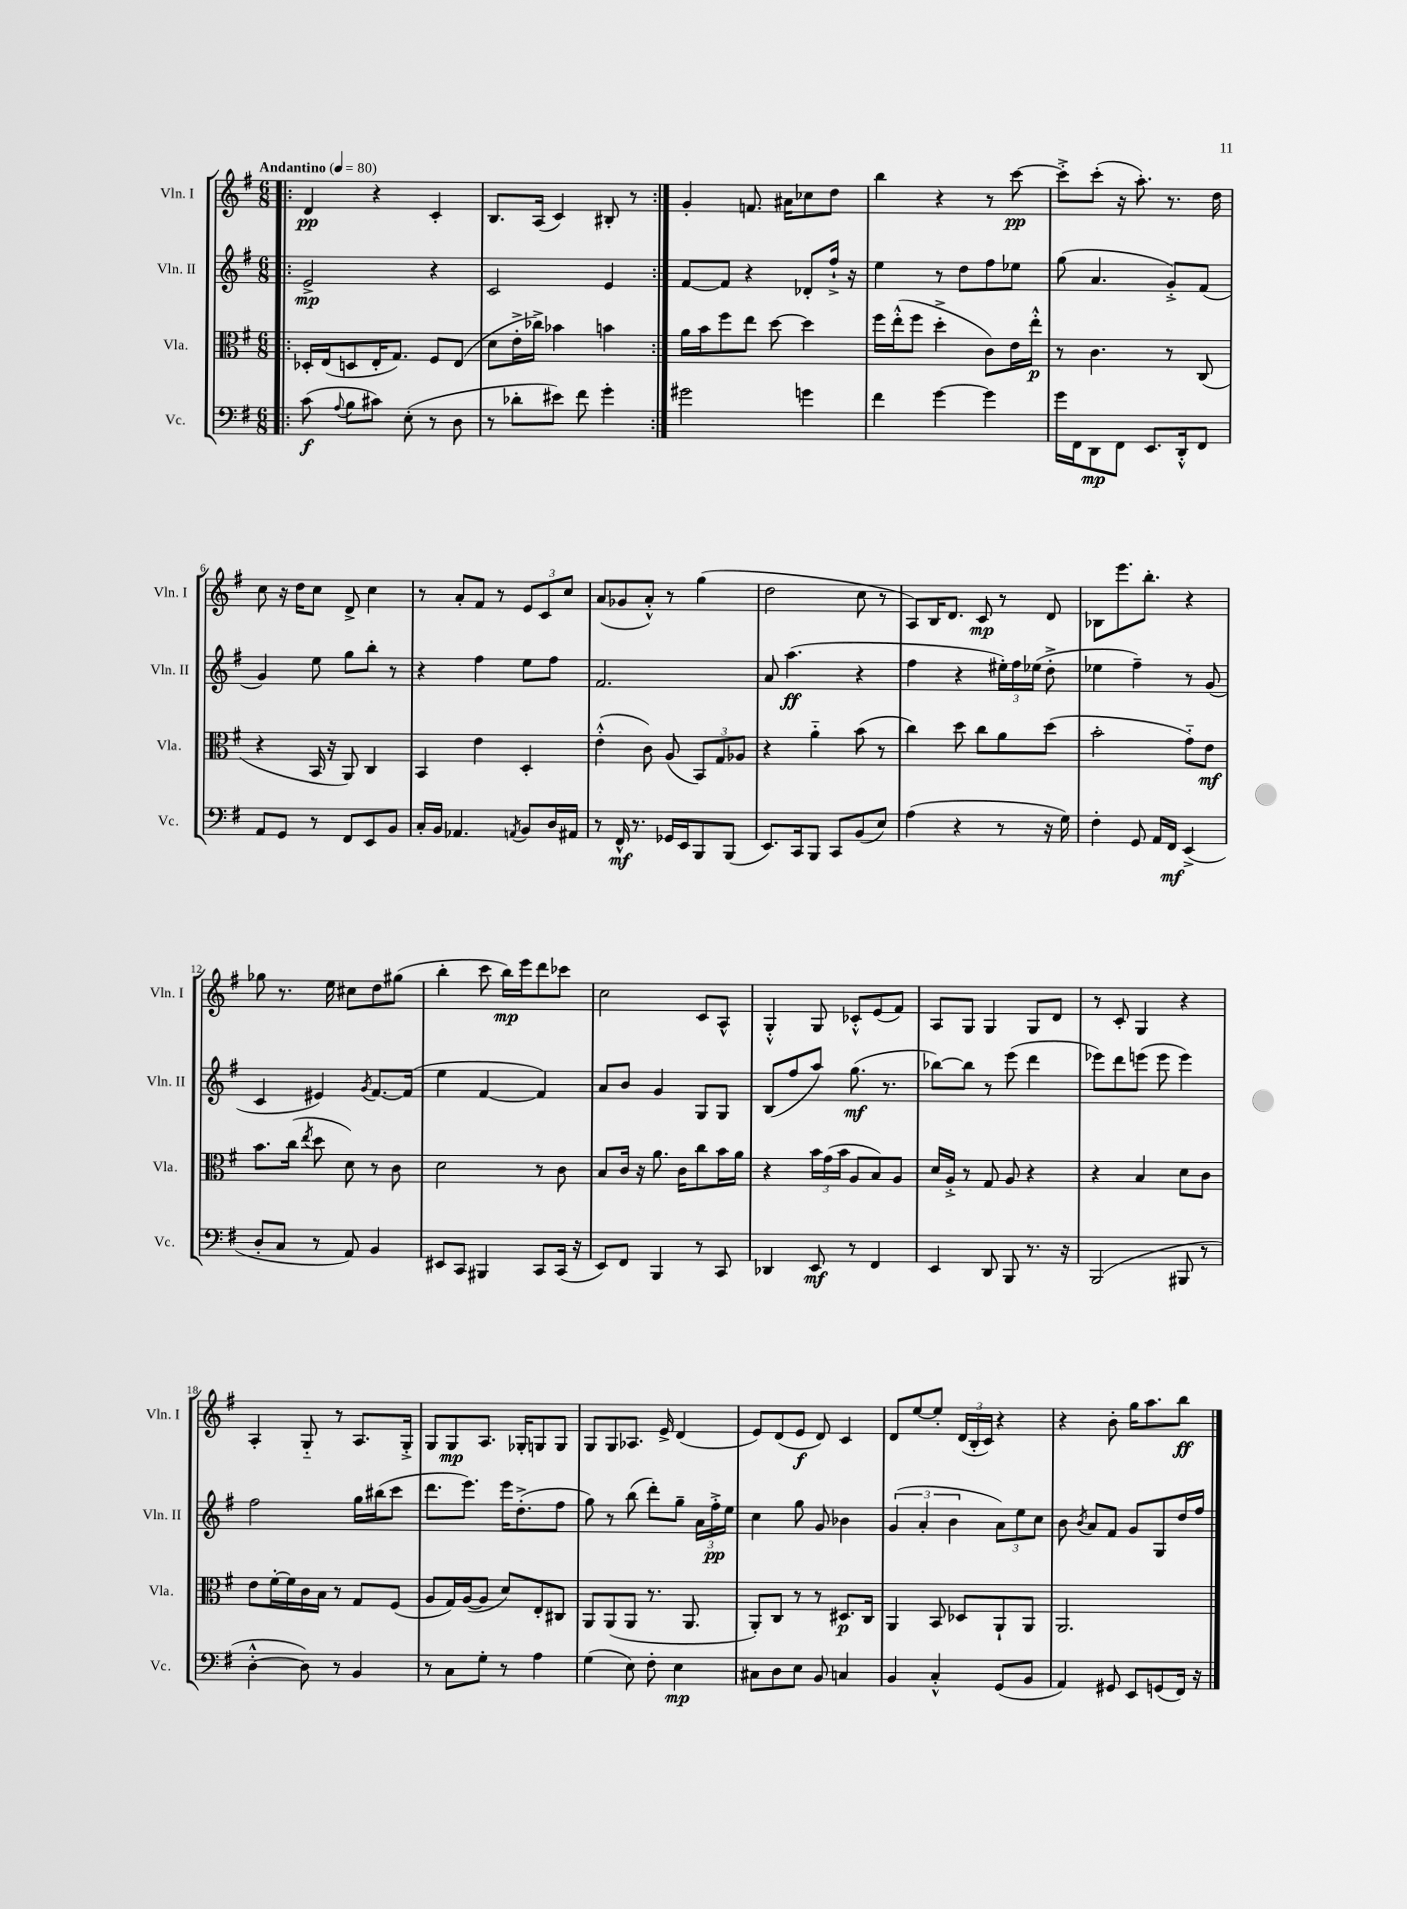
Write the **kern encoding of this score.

**kern	**kern	**kern	**kern
*staff4	*staff3	*staff2	*staff1
*clefF4	*clefC3	*clefG2	*clefG2
*k[f#]	*k[f#]	*k[f#]	*k[f#]
*M6/8	*M6/8	*M6/8	*M6/8
*MM80	*MM80	*MM80	*MM80
=!|:	=!|:	=!|:	=!|:
(8c	16D-'	2e^	4d
.	(16E	.	.
8qqA	.	.	.
8B	8D	.	.
8c#)	16E'	.	4r
.	8.G)	.	.
(8E'	.	.	.
8r	8F#	4r	4c'
8D	(8E	.	.
=	=	=	=
8r	8d	2c	8.B
8d-'	16e'^	.	.
.	16cc-^)	.	(16A
8e#)	4b-	.	4c)
8f#	.	.	.
4g'	4b	4e	8B#'
.	.	.	8r
=:|!	=:|!	=:|!	=:|!
2g#	16a	[8f#	4g'
.	16b	.	.
.	8ff#	8f#]	.
.	8ee	4r	8.f
.	[8dd	.	.
.	.	.	16a#
4g	4dd]	8d-'	8cc-
.	.	16ff#`^	8dd
.	.	16r	.
=	=	=	=
4f#	16ff#	4ee	4bb
.	(16ee'^^	.	.
.	8ff#	.	.
[4g	4dd'^	8r	4r
.	.	8dd	.
4g]	8c)	8ff#	8r
.	16e	8ee-	[8ccc
.	16ee'^^	.	.
=	=	=	=
16g	8r	(8gg	8ccc'^]
16FF#	.	.	.
8DD	4.c	4.a	(8ccc'
8FF#	.	.	16r
.	.	.	8.aa')
8.EE	.	.	.
.	8r	8g'^)	8.r
16DD'^^	.	.	.
8FF#	(8C	(8f#	.
.	.	.	16dd
=	=	=	=
8AA	4r	4g)	8cc
8GG	.	.	16r
.	.	.	16dd
8r	16BB	8ee	8cc
.	16r	.	.
8FF#	8AA)	8gg	8d^
8EE	4C	8bb'	4cc
8BB	.	8r	.
=	=	=	=
16C'	4BB	4r	8r
16BB	.	.	.
4.AA-	.	.	8a'
.	4e	4ff#	8f#
.	.	.	8r
8qAA	.	.	.
8BB	4D'	8ee	12e
.	.	.	12c
16D	.	8ff#	.
.	.	.	12cc
16AA#	.	.	.
=	=	=	=
8r	(4e'^^	2.f#	(8a
16FF#^^	.	.	8g-
8.r	.	.	.
.	8c)	.	8a'^^)
16GG-	(8A	.	8r
16EE	.	.	.
8BBB	12BB)	.	(4gg
.	12G	.	.
(8BBB	.	.	.
.	12A-	.	.
=	=	=	=
8.EE)	4r	8a	2dd
.	.	(4.aa	.
16CC	.	.	.
8BBB	4a'~	.	.
8CC	.	.	.
(8BB	(8b	4r	8cc
8E)	8r	.	8r
=	=	=	=
(4A	4cc)	4ff#	8A)
.	.	.	16B
.	.	.	8.d
4r	8dd	4r	.
.	8cc	.	8c
8r	8a	24ee#')	8r
.	.	24ff#	.
.	.	(24ee-	.
16r	(8dd	8dd'^	8d
16G)	.	.	.
=	=	=	=
4F#'	2b'	4ee-	8B-
.	.	.	8.eee
8GG	.	4ff#~)	.
.	.	.	8.bb'
16AA	.	.	.
16FF#	.	.	.
(4EE^	8g'~)	8r	4r
.	8e	(8g	.
=	=	=	=
8D'	8.b	4c	8gg-
8C	.	.	8.r
.	(16cc	.	.
.	8qee	.	.
8r	8dd	4e#)	.
.	.	.	16ee
8AA)	8d)	.	8cc#
.	.	8qg	.
4BB	8r	[8.f#	8dd
.	8c	.	(8gg#
.	.	(16f#]	.
=	=	=	=
8EE#	2d	4ee	4bb'
8CC	.	.	.
4BBB#	.	[4f#	8ccc
.	.	.	16bb)
.	.	.	16eee
8CC	8r	4f#])	8ddd
(16CC	8c	.	8ccc-
16r	.	.	.
=	=	=	=
8EE)	8B	8a	2cc
8FF#	16c	8b	.
.	16r	.	.
4BBB	8.a	4g	.
.	16c	.	.
8r	8cc	8G	8c
8CC	16b	8G	8A^^
.	16a	.	.
=	=	=	=
4DD-	4r	(8B	4G'^^
.	.	8ff#	.
8EE	24b	8aa)	8G
.	(24g	.	.
.	24b	.	.
8r	8A	(8.gg	8c-'^^
4FF#	8B)	.	(8e
.	.	8.r	.
.	8A	.	8f#)
=	=	=	=
4EE	16d	[8bb-)	8A
.	16A'^	.	.
.	8r	8bb-]	8G
8DD	8G	8r	4G
8BBB	8A	(8eee	.
8.r	4r	4ddd	8G
.	.	.	8d
16r	.	.	.
=	=	=	=
(2BBB	4r	8eee-)	8r
.	.	8ddd	8c'
.	4B	(8eee	4G
.	.	8eee	.
8BBB#	8d	4eee)	4r
8r	8c	.	.
=	=	=	=
[4D'^^	8e	2ff#	4A'
.	[16f#'	.	.
.	16f#]	.	.
8D])	16c	.	8G'~
.	16B	.	.
8r	8r	.	8r
4BB	8G	16gg	8.A
.	.	(16bb#	.
.	(8F#	8ccc	.
.	.	.	16G'^
=	=	=	=
8r	8A	8.ddd	8G
8C	16G)	.	8G
.	([16A	8.eee)	.
8G'	8A]	.	8.A
8r	8d)	16eee	.
.	.	(8.dd'^	16G-'
4A	8E'	.	8G
.	8C#	8ff#	8G
=	=	=	=
(4G	8AA	8gg)	8G
.	(8AA	8r	8G
8E)	8AA	(8bb	8.A-
8F#'	8.r	8ddd')	.
.	.	.	16e^
4E	.	8gg~	(4d
.	8.AA	.	.
.	.	24a	.
.	.	24ff#'^	.
.	.	24ee	.
=	=	=	=
8C#	8AA')	4cc	8e)
8D	8C	.	(8d
8E	8r	8gg	8e
8BB	8r	8g	8d)
4C	8.D#	4b-	4c
.	16C	.	.
=	=	=	=
4BB	4AA	(6g	8d
.	.	.	[8ee
.	.	6a'	.
4C'^^	8BB	.	8ee']
.	.	6b	.
.	8D-	.	(24d
.	.	.	24B'
.	.	.	24c)
(8GG	8AA`	12a)	4r
.	.	12ee	.
8BB	8AA	.	.
.	.	12cc	.
=	=	=	=
4AA)	2.AA	8b	4r
.	.	8qb	.
.	.	8a	.
8GG#	.	8f#	8b'
8EE	.	8g	16gg
.	.	.	8.aa
(8GG	.	8G	.
16FF#)	.	16dd	8bb
16r	.	16ff#	.
==	==	==	==
*-	*-	*-	*-
